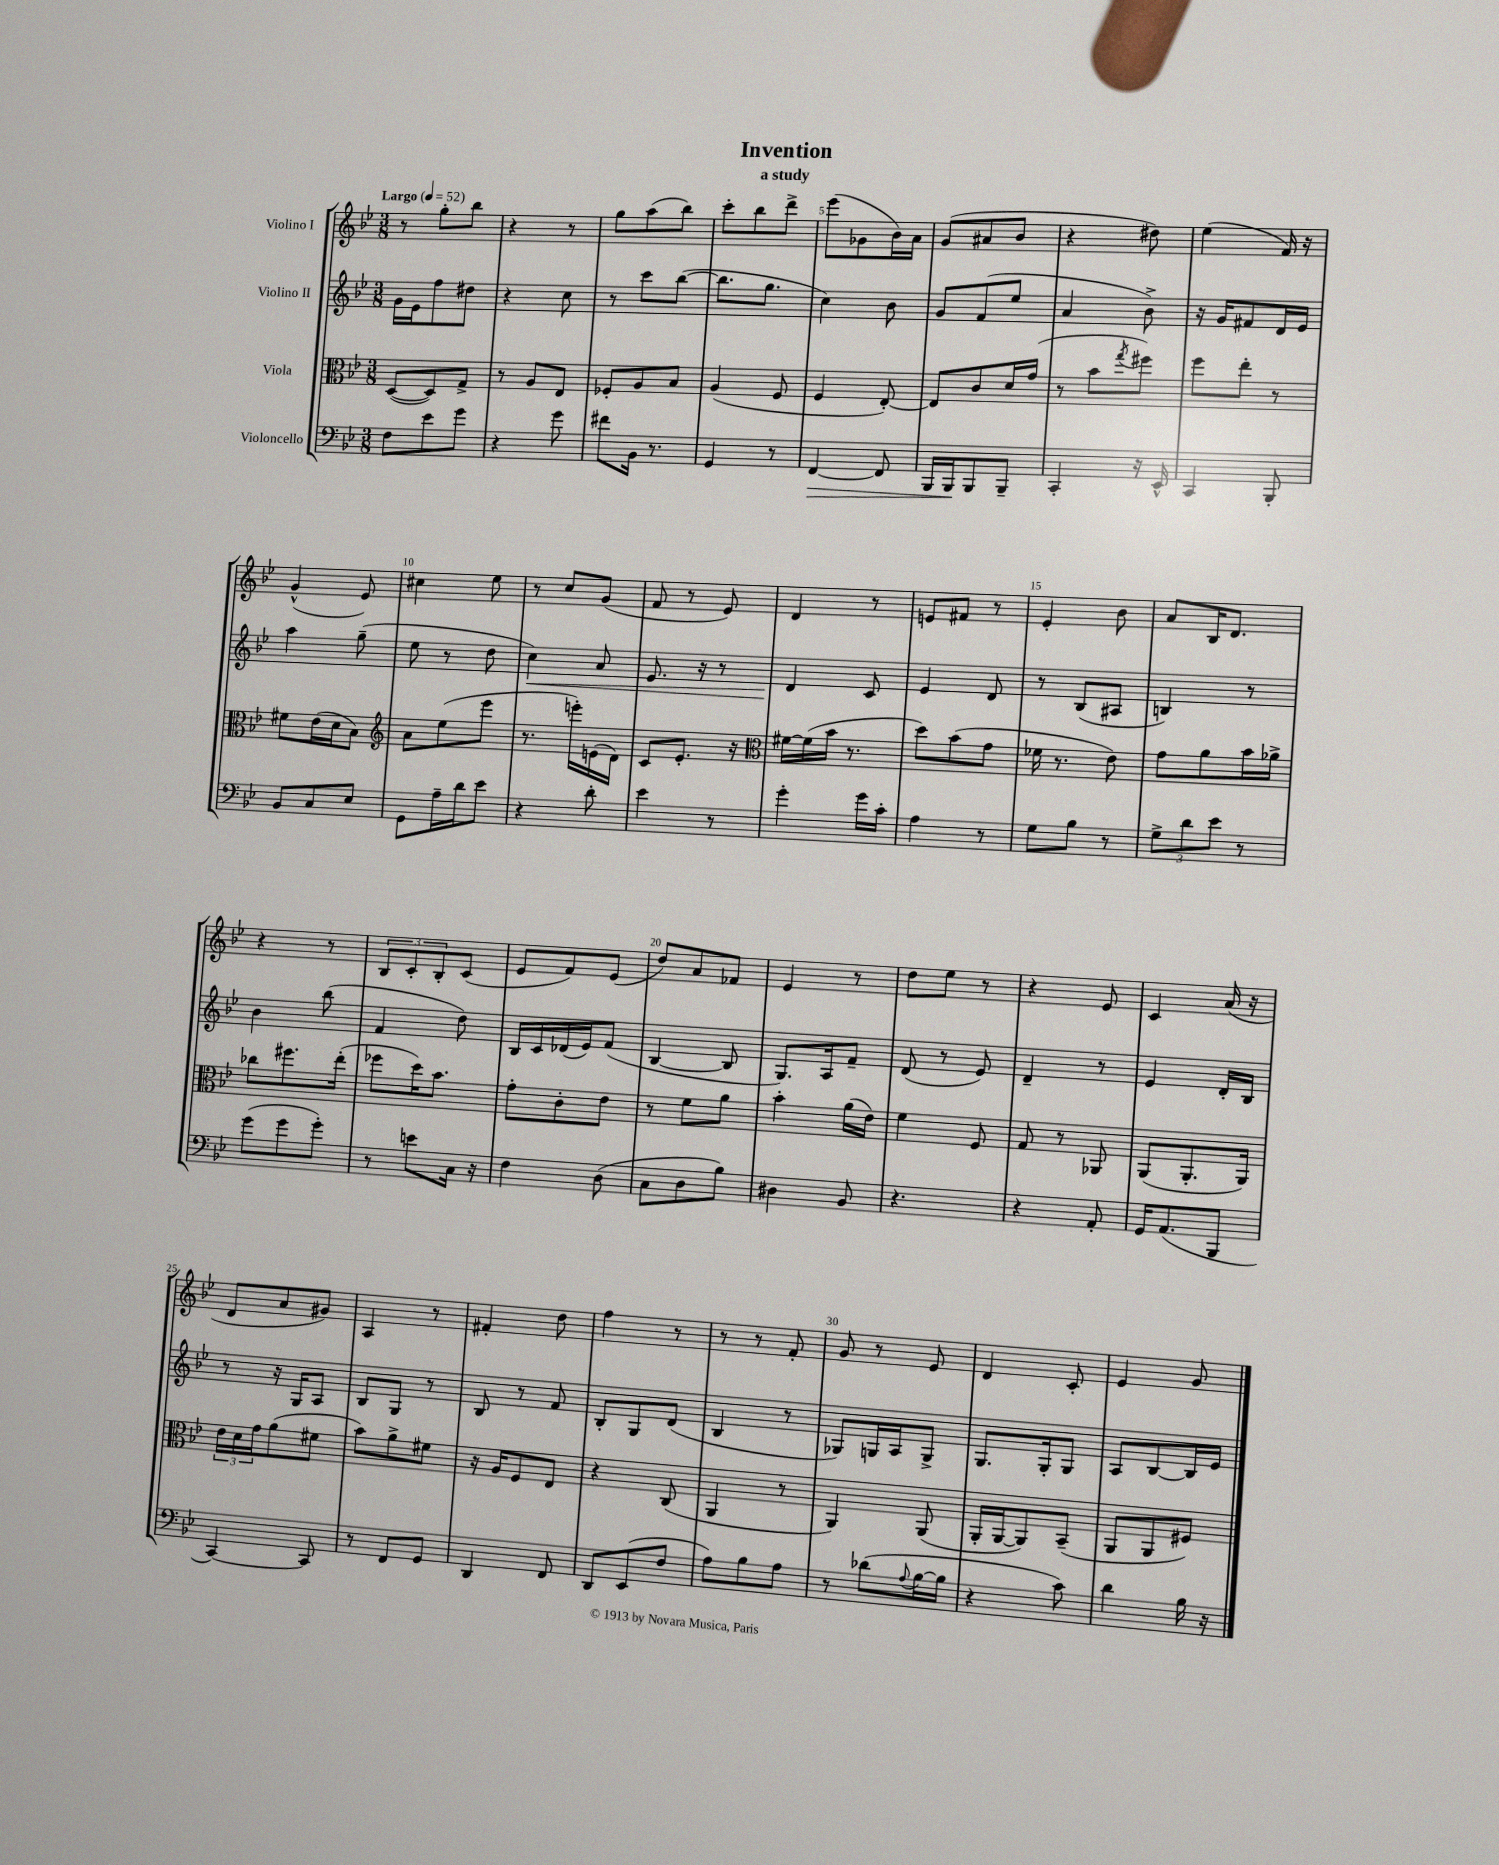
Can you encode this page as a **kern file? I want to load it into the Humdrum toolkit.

**kern	**kern	**kern	**kern
*staff4	*staff3	*staff2	*staff1
*clefF4	*clefC3	*clefG2	*clefG2
*k[b-e-]	*k[b-e-]	*k[b-e-]	*k[b-e-]
*M3/8	*M3/8	*M3/8	*M3/8
*MM52	*MM52	*MM52	*MM52
8F\L	([8D/L	16g\LL	8r
.	.	16e-\J	.
8e-\	8D/])	8ff\	8gg'\L
8g\J	8G^/J	8dd#\J	8bb-\J
=	=	=	=
4r	8r	4r	4r
.	8A/L	.	.
8g\	8E-/J	8cc\	8r
=	=	=	=
8f#\L	8F-'/L	8r	8gg\L
16BB-\Jk	8A/	8ccc\L	(8aa\
8.r	.	.	.
.	8B-/J	([8bb-\J	8bb-\J)
=	=	=	=
4GG/	(4A/	8.bb-\]L	8ccc'\L
.	.	.	8bb-\
.	.	8.gg\J	.
8r	8F/	.	8ddd^\J
=	=	=	=
[4FF/	4F/	4cc\)	(8eee-\L
.	.	.	8g-\
8FF/]	[8E-'/)	8b-\	16b-\L)
.	.	.	16a\JJ
=	=	=	=
16BBB-/LL	8E-/]L	8g/L	(8g/L
16BBB-/J	.	.	.
8BBB-/	8c/	(8f/	8a#/
8BBB-~/J	16d/L	8ee-/J	8b-/J
.	(16g/JJ	.	.
=	=	=	=
4CC'/	8r	4a/	4r
.	8b-\L	.	.
.	8qgg/	.	.
16r	8ff#\J)	8b-^\)	8dd#\)
16EE-^^/	.	.	.
=	=	=	=
4CC/	8ff\L	16r	(4ee-\
.	.	16g/LK	.
.	8ee-'\J	8f#/	.
8BBB-'/	8r	16d/L	16f/)
.	.	16e-/JJ	16r
=	=	=	=
8BB-/L	8f#\L	4aa\	(4g^^/
8C/	(16e-\L	.	.
.	16d\J	.	.
8E-/J	8B-\J)	(8gg~\	8e-/)
=	=	=	=
*	*clefG2	*	*
8GG\L	8a\L	8ee-\	4cc#\
16A~\L	(8ee-\	8r	.
16d\J	.	.	.
8e-\J	8eee-\J	8dd\	8ee-\
=	=	=	=
4r	8.r	4cc\)	8r
.	.	.	8cc/L
.	16eee'\LL)	.	.
8d'\	(16e\	8a/	(8g/J
.	16d\JJ)	.	.
=	=	=	=
4e-\	8c/L	8.e-/	8f/
.	8.e-'/J	.	8r
.	.	16r	.
8r	.	8r	8e-/)
.	16r	.	.
=	=	=	=
*	*clefC3	*	*
4g'\	[16f#\LL	4d/	4d/
.	(16f#\]	.	.
.	16b-\JJ	.	.
.	8.r	.	.
16g\LL	.	8c/	8r
16c'\JJ	.	.	.
=	=	=	=
4A\	8dd\L)	4e-/	8e/L
.	(8b-\	.	8f#/J
8r	8g\J	8d/	8r
=	=	=	=
8G\L	16f-\	8r	4e-'/
.	8.r	.	.
8B-\J	.	(8B-/L	.
8r	8e-\)	8A#/J	8b-\
=	=	=	=
12G^\L	8g\L	4B/)	8a/L
12d\	.	.	.
.	8a\	.	16B-/K
12e-\J	.	.	.
.	.	.	8.d/J
8r	16b-\L	8r	.
.	16a-^\JJ	.	.
=	=	=	=
(8g\L	8cc-\L	4b-\	4r
8g\	8.ff#\	.	.
8g'\J)	.	(8bb-\	8r
.	(16ee-'\Jk	.	.
=	=	=	=
8r	8ff-\L	4f/	12B-/L
.	.	.	12c'/
8e\L	16dd\K)	.	.
.	.	.	12B-'/
.	8.b-\J	.	.
16C\Jk	.	8dd\)	(8c/J
16r	.	.	.
=	=	=	=
4F\	8g'\L	16B-/LL	8e-/L
.	.	16c/	.
.	8c'\	(16d-/	8f/)
.	.	16e-/J)	.
(8D\	8e-\J	(8f/J	(8e-/J
=	=	=	=
8C\L	8r	[4B-/	8dd/L)
8D\	8f\L	.	8a/
8B-\J)	8a\J	8B-/]	8f-/J
=	=	=	=
4D#\	4b-'\	8.G/L)	4e-/
.	.	16A/k	.
8BB-/	(16a\LL	8f~/J	8r
.	16e-\JJ)	.	.
=	=	=	=
4.r	4f\	(8d/	8dd\L
.	.	8r	8ee-\J
.	8F/	8e-/)	8r
=	=	=	=
4r	8G/	4d~/	4r
.	8r	.	.
8AA'/	8AA-/	8r	8e-/
=	=	=	=
16GG/LK	(8AA/L	4e-/	4c/
(8.AA/	.	.	.
.	8.AA'/	.	.
8BBB-/J	.	16d'/LL	(16a/
.	16AA/Jk)	16B-/JJ	16r
=	=	=	=
[4CC/)	24e-\LL	8r	8d/L
.	24d\	.	.
.	24g\J	.	.
.	(8a\	16r	8a/
.	.	16G/LK	.
8CC/]	8f#\J	8A/J	8g#/J)
=	=	=	=
8r	8b-\L)	8B-/L	4A/
8FF/L	8a^\	8G/J	.
8GG/J	8f#\J	8r	8r
=	=	=	=
4DD/	16r	8B-/	4f#'/
.	16A/LK	.	.
.	8F/	8r	.
8FF/	8E-/J	8f/	8dd\
=	=	=	=
8DD/L	4r	8B-'/L	4ff\
(8EE-/	.	8G/	.
8F/J	(8C/	(8d/J	8r
=	=	=	=
8A\L)	4AA/	4B-/	8r
8B-\	.	.	8r
8A\J	8r	8r	8f'/
=	=	=	=
8r	4AA/)	8G-/L)	8g/
(8d-\L	.	16G/L	8r
.	.	16A/J	.
8qqA/	.	.	.
[16B-\L	(8AA/	8G^/J	8e-/
16B-\]JJ	.	.	.
=	=	=	=
4r	16AA'/LL	8.G/L	4d/
.	[16AA/J	.	.
.	8AA/])	.	.
.	.	16G'/k	.
8c\)	(8BB-~/J	8G/J	8c'/
=	=	=	=
4d\	8AA/L	8A/L	4e-/
.	8AA/	[8B-/	.
16B-\	8F#/J)	16B-/]L	8g/
16r	.	16e-/JJ	.
==	==	==	==
*-	*-	*-	*-
